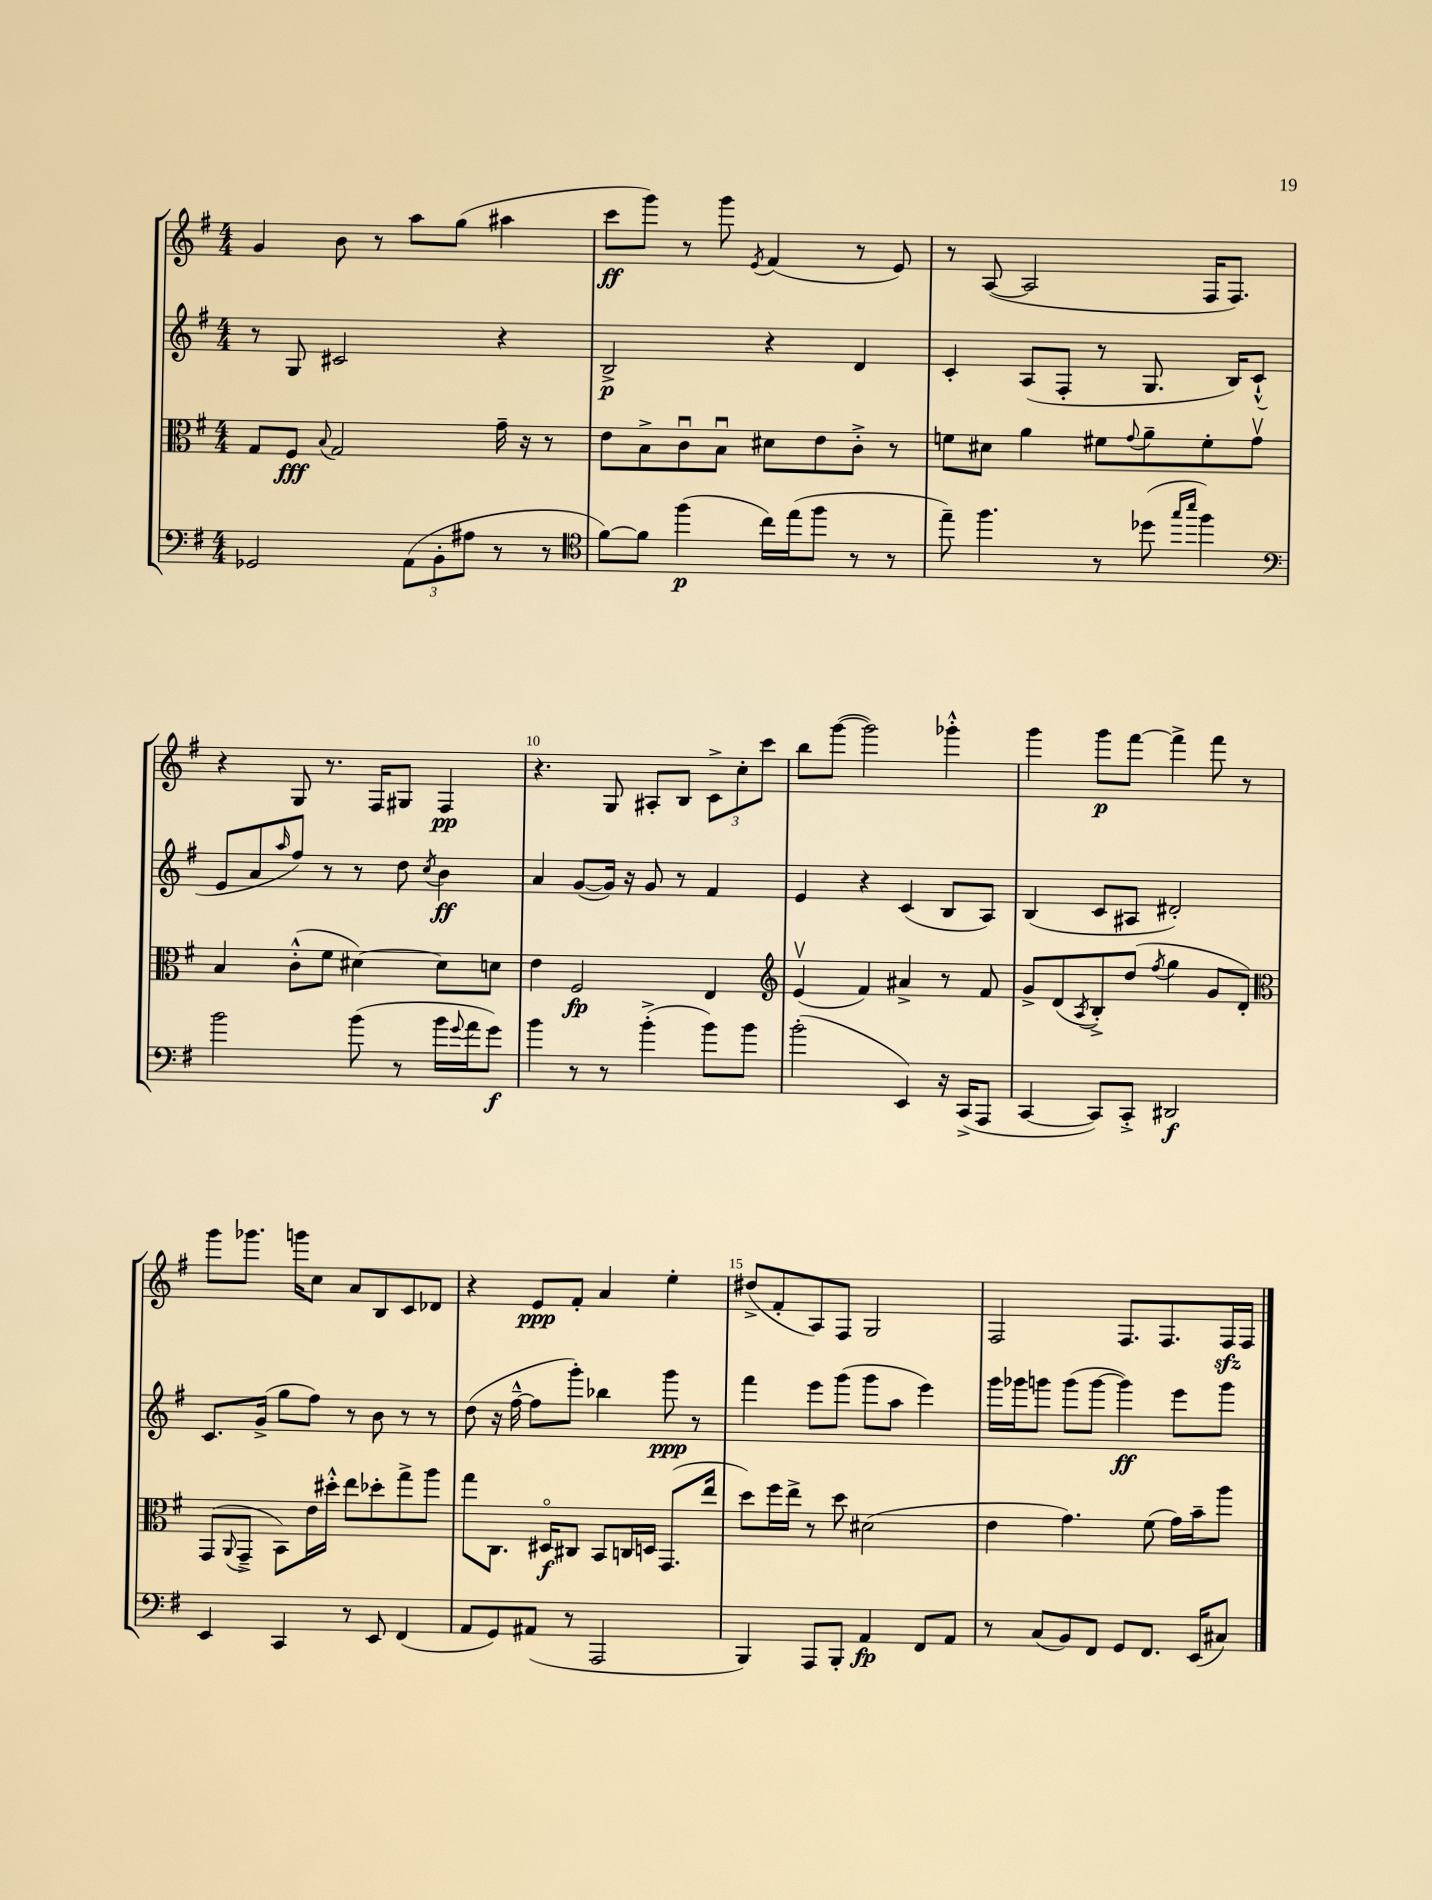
<<
\new StaffGroup <<
\new Staff = "s0" {
    \clef treble \key g \major \numericTimeSignature \time 4/4
    g'4 b'8 r8 a''8 g''8( ais''4 |
    c'''8\ff g'''8) r8 g'''8 \acciaccatura { e'8 } fis'4( r8 e'8) |
    r8 a8~( a2 fis16 fis8.) |
    r4 g8 r8. fis16 gis8 fis4\pp |
    r4. g8 ais8-. b8 \tuplet 3/2 { c'8-> c''8-. c'''8 } |
    b''8 g'''8~( g'''2) ges'''4-.-^ |
    g'''4 g'''8\p fis'''8~ fis'''4-> fis'''8 r8 |
    g'''8 ges'''8. g'''16 c''8 a'8 b8 c'8 des'8 |
    r4 e'8\ppp fis'8-. a'4 e''4-. |
    dis''8->( fis'8-. a8) fis8 g2 |
    fis2 fis8. fis8. fis16\sfz fis16 \bar "|." |
}
\new Staff = "s1" {
    \clef treble \key g \major \numericTimeSignature \time 4/4
    r8 g8 cis'2 r4 |
    b2->\p r4 d'4 |
    c'4-. a8( fis8-. r8 g8. b16) c'8-!-^( |
    e'8 a'8 \grace { a''16 } fis''8) r8 r8 d''8 \acciaccatura { c''8 } b'4\ff |
    a'4 g'8~( g'16) r16 g'8 r8 fis'4 |
    e'4 r4 c'4( b8 a8) |
    b4( c'8 ais8 dis'2-.) |
    c'8. g'16->( g''8 fis''8) r8 b'8 r8 r8 |
    d''8( r16 fis''16~---^ fis''8 g'''8-.) bes''4 g'''8\ppp r8 |
    fis'''4 e'''8 g'''8( g'''8 a''8 e'''4) |
    g'''16 ges'''16 g'''8 g'''8( g'''8~ g'''4\ff) e'''8 g'''8 \bar "|." |
}
\new Staff = "s2" {
    \clef alto \key g \major \numericTimeSignature \time 4/4
    g8 fis8\fff \appoggiatura { b8 } g2 g'16-- r16 r8 |
    e'8 b8-> c'8\downbow b8\downbow dis'8 e'8 c'8-.-> r8 |
    f'8 dis'8 a'4 fis'8 \appoggiatura { g'8 } a'8-- fis'8-. g'8\upbow |
    b4 c'8-.-^( fis'8 dis'4~) dis'8 d'8 |
    e'4 fis2\fp e4 |
    \clef treble e'4\upbow( fis'4) ais'4-> r8 fis'8 |
    g'8-> d'8( \acciaccatura { a8 } b8-.->) d''8( \acciaccatura { fis''8 } g''4 g'8 d'8-.) |
    \clef alto g,8( \appoggiatura { a,8 } g,8---> b,8) e'16 dis''16-.-^ e''8 des''8-. g''8-> a''8 |
    g''8 c8. dis16\flageolet\f cis8 b,8 c16 d16 g,8.( e''16 |
    d''8) fis''16 e''16-> r8 d''8 dis'2( |
    e'4 g'4.) fis'8( g'16) b'16-- a''8 \bar "|." |
}
\new Staff = "s3" {
    \clef bass \key g \major \numericTimeSignature \time 4/4
    ges,2 \tuplet 3/2 { a,8( b,8-. ais8 } r8 r8 |
    \clef tenor fis'8~) fis'8 fis''4\p( c''16) e''16( fis''8 r8 r8 |
    e''8--) fis''4. r8 des''8( \grace { g''16 b''16 } fis''4) |
    \clef bass b'2 b'8( r8 b'16 \appoggiatura { g'8 } a'16 g'8\f) |
    b'4 r8 r8 b'4-.->( b'8) b'8 |
    b'2-.( e,4) r16 c,16->( a,,8 |
    c,4~ c,8) c,8-.-> dis,2\f |
    e,4 c,4 r8 e,8 fis,4( |
    a,8 g,8) ais,8( r8 a,,2 |
    b,,4) a,,8 b,,8-. a,4\fp fis,8 a,8 |
    r8 c8( b,8) fis,8 g,8 fis,8. e,16( cis8) \bar "|." |
}
>>
>>
\layout { \context { \Score currentBarNumber = #6 \override BarNumber.break-visibility = ##(#f #t #t) barNumberVisibility = #(every-nth-bar-number-visible 5) } }
